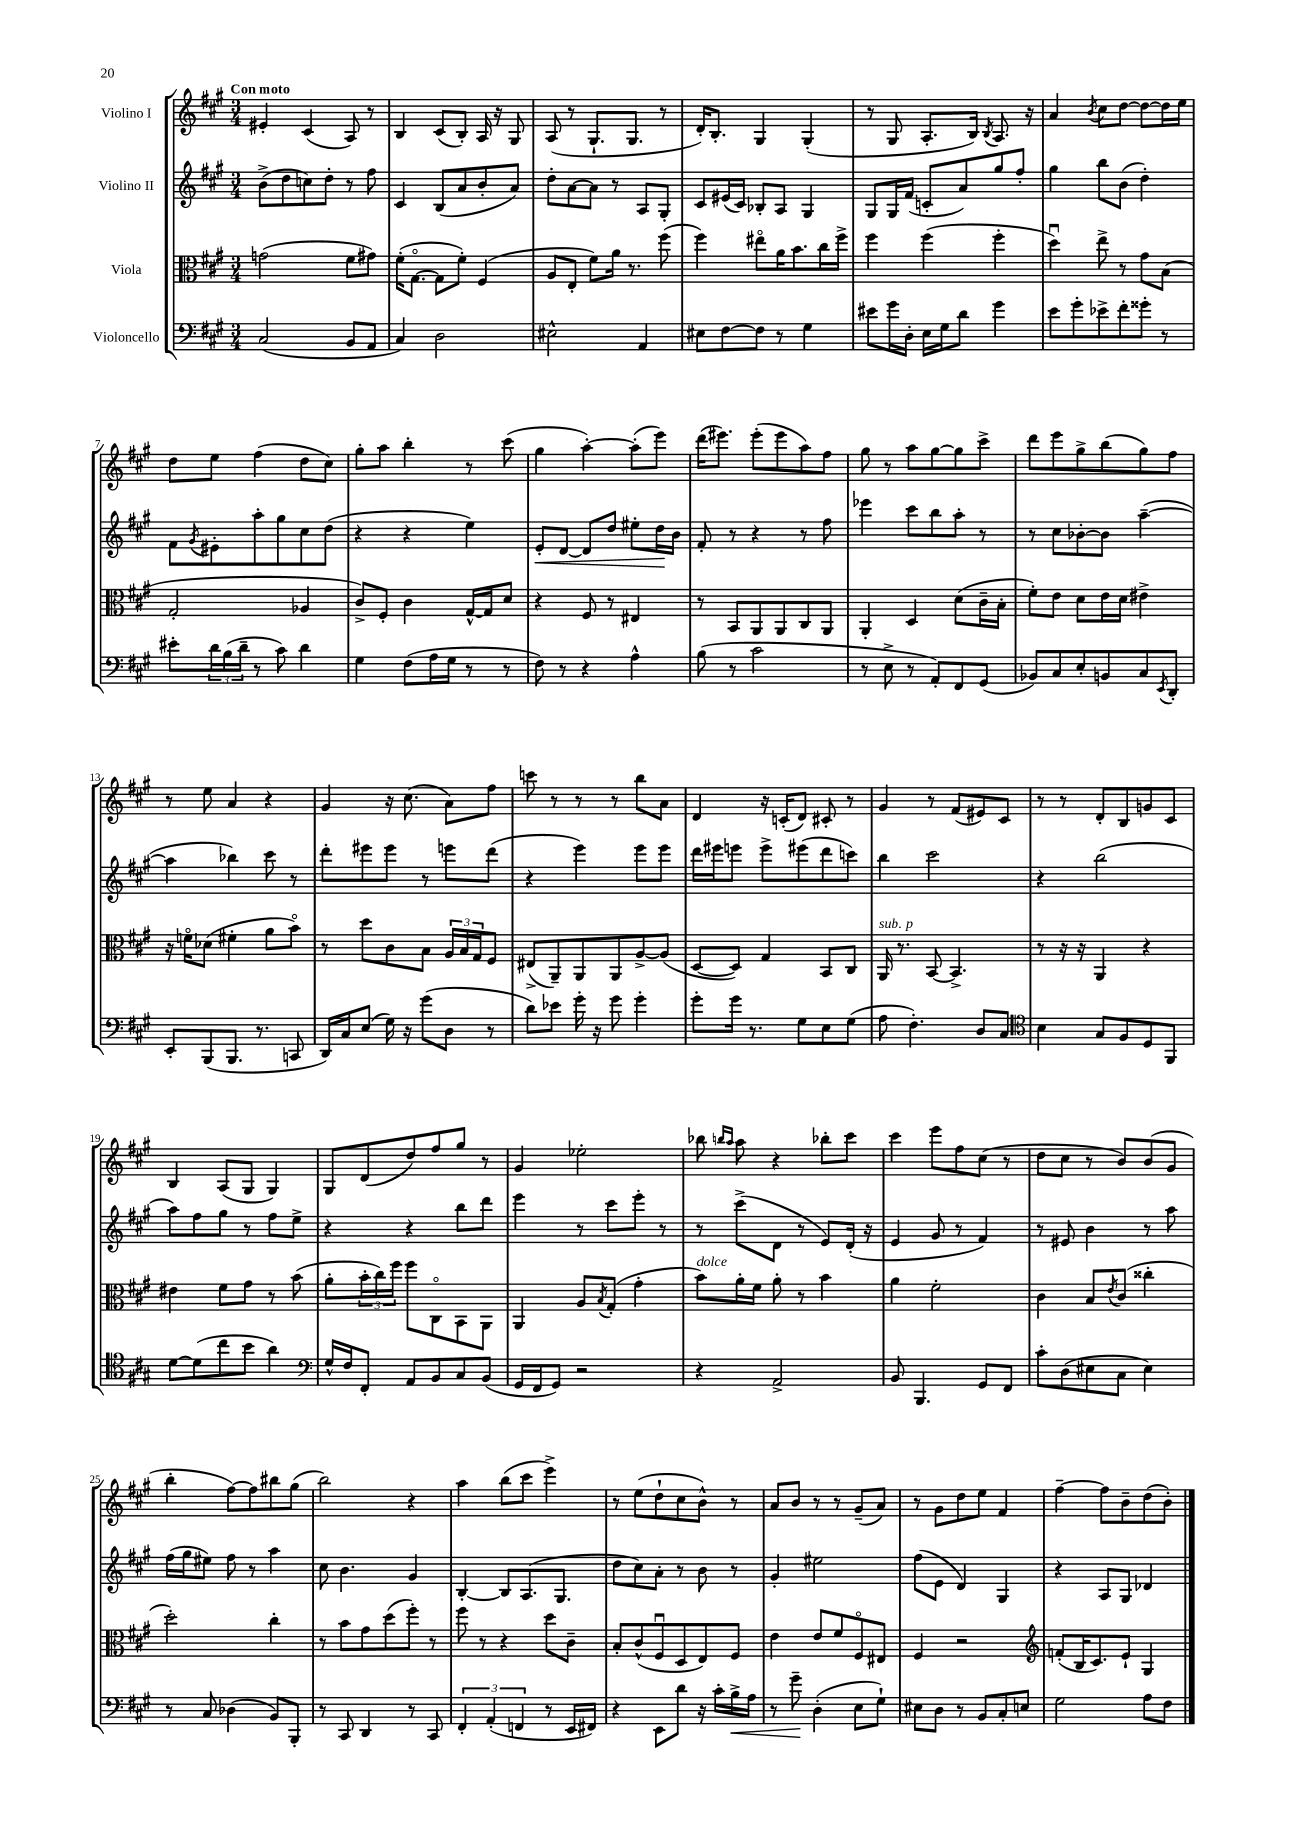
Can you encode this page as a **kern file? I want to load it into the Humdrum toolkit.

**kern	**kern	**kern	**kern
*staff4	*staff3	*staff2	*staff1
*clefF4	*clefC3	*clefG2	*clefG2
*k[f#c#g#]	*k[f#c#g#]	*k[f#c#g#]	*k[f#c#g#]
*M3/4	*M3/4	*M3/4	*M3/4
(2C#	(2g	(8b^	4e#'
.	.	8dd	.
.	.	8cc)	(4c#
.	.	8dd'	.
8BB	8f#	8r	8A)
8AA	8g#)	8ff#	8r
=	=	=	=
4C#)	(16f#'	4c#	4B
.	[8.G#o	.	.
2D	8G#]	(8B	(8c#
.	8f#')	8a	8B')
.	(4F#	8b'	16A
.	.	.	16r
.	.	8a)	8G#
=	=	=	=
2E#^^	8A	8dd'	(8A
.	8E'	[8a	8r
.	8f#)	8a]	8.G#`
.	16a	8r	.
.	8.r	.	8.G#
4AA	.	8A	.
.	(8ff#	8G#'	8r
=	=	=	=
8E#	4ff#)	8c#	16d')
.	.	.	8.B'
[8F#	.	(16e#	.
.	.	16c#)	.
8F#]	8ee#o	8B-'	4G#
8r	16a	8A	.
.	8.b	.	.
4G#	.	4G#	(4G#'
.	16cc#	.	.
.	16ff#^	.	.
=	=	=	=
8e#	4ff#	8G#	8r
16g#	.	16G#	8G#
16D'	.	(16f#	.
16E	(4ff#	8c'	8.A'
16G#	.	.	.
8d	.	8a)	.
.	.	.	16B)
.	.	.	8qB
4g#	4ff#'	8gg#	8.A
.	.	8ff#'	.
.	.	.	16r
=	=	=	=
8e	4ddu)	4gg#	4a
8g#'	.	.	.
.	.	.	8qb
8e-^	8ee^	8bb	8cc#
8f#'	8r	(8b	[8dd
8g##'	8g#	4dd')	8dd_
8r	(8B	.	16dd]
.	.	.	16ee
=	=	=	=
8e#'	2G#'	8f#	8dd
.	.	8qg#	.
24d	.	8e#'	8ee
(24B	.	.	.
24d~	.	.	.
8r	.	8aa'	(4ff#
8c#)	.	8gg#	.
4d	4A-	8cc#	8dd
.	.	(8dd	8cc#)
=	=	=	=
4G#	8c#^)	4r	8gg#'
.	8F#'	.	8aa
(8F#	4c#	4r	4bb'
16A	.	.	.
16G#	.	.	.
8r	[16G#^^	4ee)	8r
.	16G#]	.	.
8r	8d	.	(8ccc#
=	=	=	=
8F#)	4r	8e'	4gg#
8r	.	[8d	.
4r	8F#	8d]	[4aa')
.	8r	8dd	.
4A^^	4E#	8ee#'	(8aa']
.	.	16dd	8eee)
.	.	16b	.
=	=	=	=
(8B	8r	8f#'	(16ddd
.	.	.	8.eee#)
8r	8BB	8r	.
2c#	8AA	4r	(8eee#'
.	8AA	.	8eee#
.	8C#	8r	8aa)
.	8AA	8ff#	8ff#
=	=	=	=
8r	4AA'	4eee-	8gg#
8E^	.	.	8r
8r	4D	8ccc#	8aa
8AA')	.	8bb	[8gg#
8FF#	(8d	8aa'	8gg#]
(8GG#	16c#~	8r	8ccc#^
.	16B'	.	.
=	=	=	=
8BB-)	8f#')	8r	8ddd
8C#	8e	8cc#	8eee
8E'	8d	[8b-'	8gg#^
8BB	16e	8b-]	(8bb
.	16d	.	.
8C#	4e#^	([4aa~	8gg#)
8qEE	.	.	.
8DD'	.	.	8ff#
=	=	=	=
8EE'	16r	4aa]	8r
.	16fo	.	.
(8BBB	(8d-	.	8ee
8.BBB	4f#'	4bb-)	4a
8.r	.	.	.
.	8a	8ccc#	4r
8CC	8bo)	8r	.
=	=	=	=
16DD)	8r	8ddd'	4g#
16C#	.	.	.
(8E	8dd	8eee#	.
16G#)	8c#	8eee#	16r
16r	.	.	(8.cc#
(8g#	8B	8r	.
8D	24A	8eee	8a)
.	24B	.	.
.	24G#	.	.
8r	8F#	(8ddd	8ff#
=	=	=	=
8d)	(8E#^	4r	8ccc
8e-	8AA~)	.	8r
16g#'	8AA	4eee)	8r
16r	.	.	.
8g#	8AA	.	8r
4g#'	[8A^	8eee	8bb
.	(8A]	8eee	8a
=	=	=	=
8g#'	[8D	16ddd	4d
.	.	16eee#	.
16g#	8D])	8eee	.
8.r	.	.	.
.	4G#	8eee^	16r
.	.	.	(16c'
8G#	.	(8eee#	8d)
8E	8BB	8ddd	8c#'
(8G#	8C#	8ccc)	8r
=	=	=	=
8A	16AA	4bb	4g#
.	8.r	.	.
4.F#')	.	.	.
.	[8BB	2ccc#	8r
.	4.BB^]	.	(8f#
8D	.	.	8e#)
8C#	.	.	8c#
=	=	=	=
*clefC4	*	*	*
4B	8r	4r	8r
.	16r	.	8r
.	16r	.	.
8G#	4AA	(2bb	8d'
8F#	.	.	8B
8D	4r	.	8g
8FF#	.	.	8c#
=	=	=	=
[8d	4e#	8aa)	4B
(8d]	.	8ff#	.
8cc#	8f#	8gg#	(8A
8b	8g#	8r	8G#
4a)	8r	8ff#	4G#)
.	(8b	8ee^	.
=	=	=	=
*clefF4	*	*	*
16G#^^	8a'	4r	8G#
16F#	.	.	.
8FF#'	24b'	.	(8d
.	24cc#)	.	.
.	24ff#	.	.
8AA	8ff#	4r	8dd)
8BB	8C#o	.	8ff#
8C#	8BB	8bb	8gg#
(8BB	8AA	8ddd	8r
=	=	=	=
16GG#	4AA	4eee	4g#
16FF#	.	.	.
8GG#)	.	.	.
2r	8A	8r	2ee-'
.	8qB	.	.
.	(8G#'	8ccc#	.
.	4g#'	8eee'	.
.	.	8r	.
=	=	=	=
4r	8b)	8r	8bb-
.	.	.	16qqbb
.	.	.	16qqaa
.	16a'	(8ccc#^	8aa
.	16f#	.	.
2AA^	8a'	8d	4r
.	8r	8r	.
.	4b	8e)	8bb-'
.	.	(16d'	8ccc#
.	.	16r	.
=	=	=	=
8BB	4a	4e	4ccc#
4.BBB	.	.	.
.	2f#'	8g#	8eee
.	.	8r	8ff#
8GG#	.	4f#)	(8cc#
8FF#	.	.	8r
=	=	=	=
8c#'	4c#	8r	8dd
(8D	.	8e#	8cc#
8E#	8B	4b	8r
.	8qe	.	.
8C#	(8c#	.	8b)
4E#)	4cc##'	8r	(8b
.	.	8aa	8g#
=	=	=	=
8r	2dd')	(16ff#	4bb'
.	.	16gg#	.
8C#	.	8ee#)	.
(4D-	.	8ff#	[8ff#)
.	.	8r	8ff#]
8BB)	4cc#'	4aa	8bb#
8BBB'	.	.	(8gg#
=	=	=	=
8r	8r	8cc#	2bb)
8CC#	8b	4.b	.
4DD	8g#	.	.
.	(8dd	.	.
8r	8ff#')	4g#	4r
8CC#	8r	.	.
=	=	=	=
6FF#'	8ff#	[4B'	4aa
.	8r	.	.
(6AA'	.	.	.
.	4r	8B]	(8bb
6FF	.	.	.
.	.	(8.A	8ccc#
8r	8dd	.	4eee^)
.	.	8.G#	.
16EE	8c#~	.	.
16FF#)	.	.	.
=	=	=	=
4r	8B'	8dd	8r
.	(8c#^^	8cc#)	(8ee
8EE	8F#u	8a'	8dd`
8d	8D	8r	8cc#
16r	8E)	8b	8b^^)
16c#'	.	.	.
16B^	8F#	8r	8r
16A	.	.	.
=	=	=	=
8r	4e	4g#'	8a
8g#~	.	.	8b
(4D'	8e	2ee#	8r
.	8f#	.	8r
8E	8F#o	.	(8g#~
8G#`)	8E#	.	8a)
=	=	=	=
8E#	4F#	(8ff#	8r
8D	.	8e	8g#
8r	2r	4d)	8dd
8BB	.	.	8ee
8C#'	.	4G#	4f#
8E	.	.	.
=	=	=	=
*	*clefG2	*	*
2G#	(8f'	4r	[4ff#~
.	16B	.	.
.	8.c#)	.	.
.	.	8A	8ff#]
.	8e`	8G#	8b~
8A	4G#	4d-	(8dd
8F#	.	.	8b')
==	==	==	==
*-	*-	*-	*-
